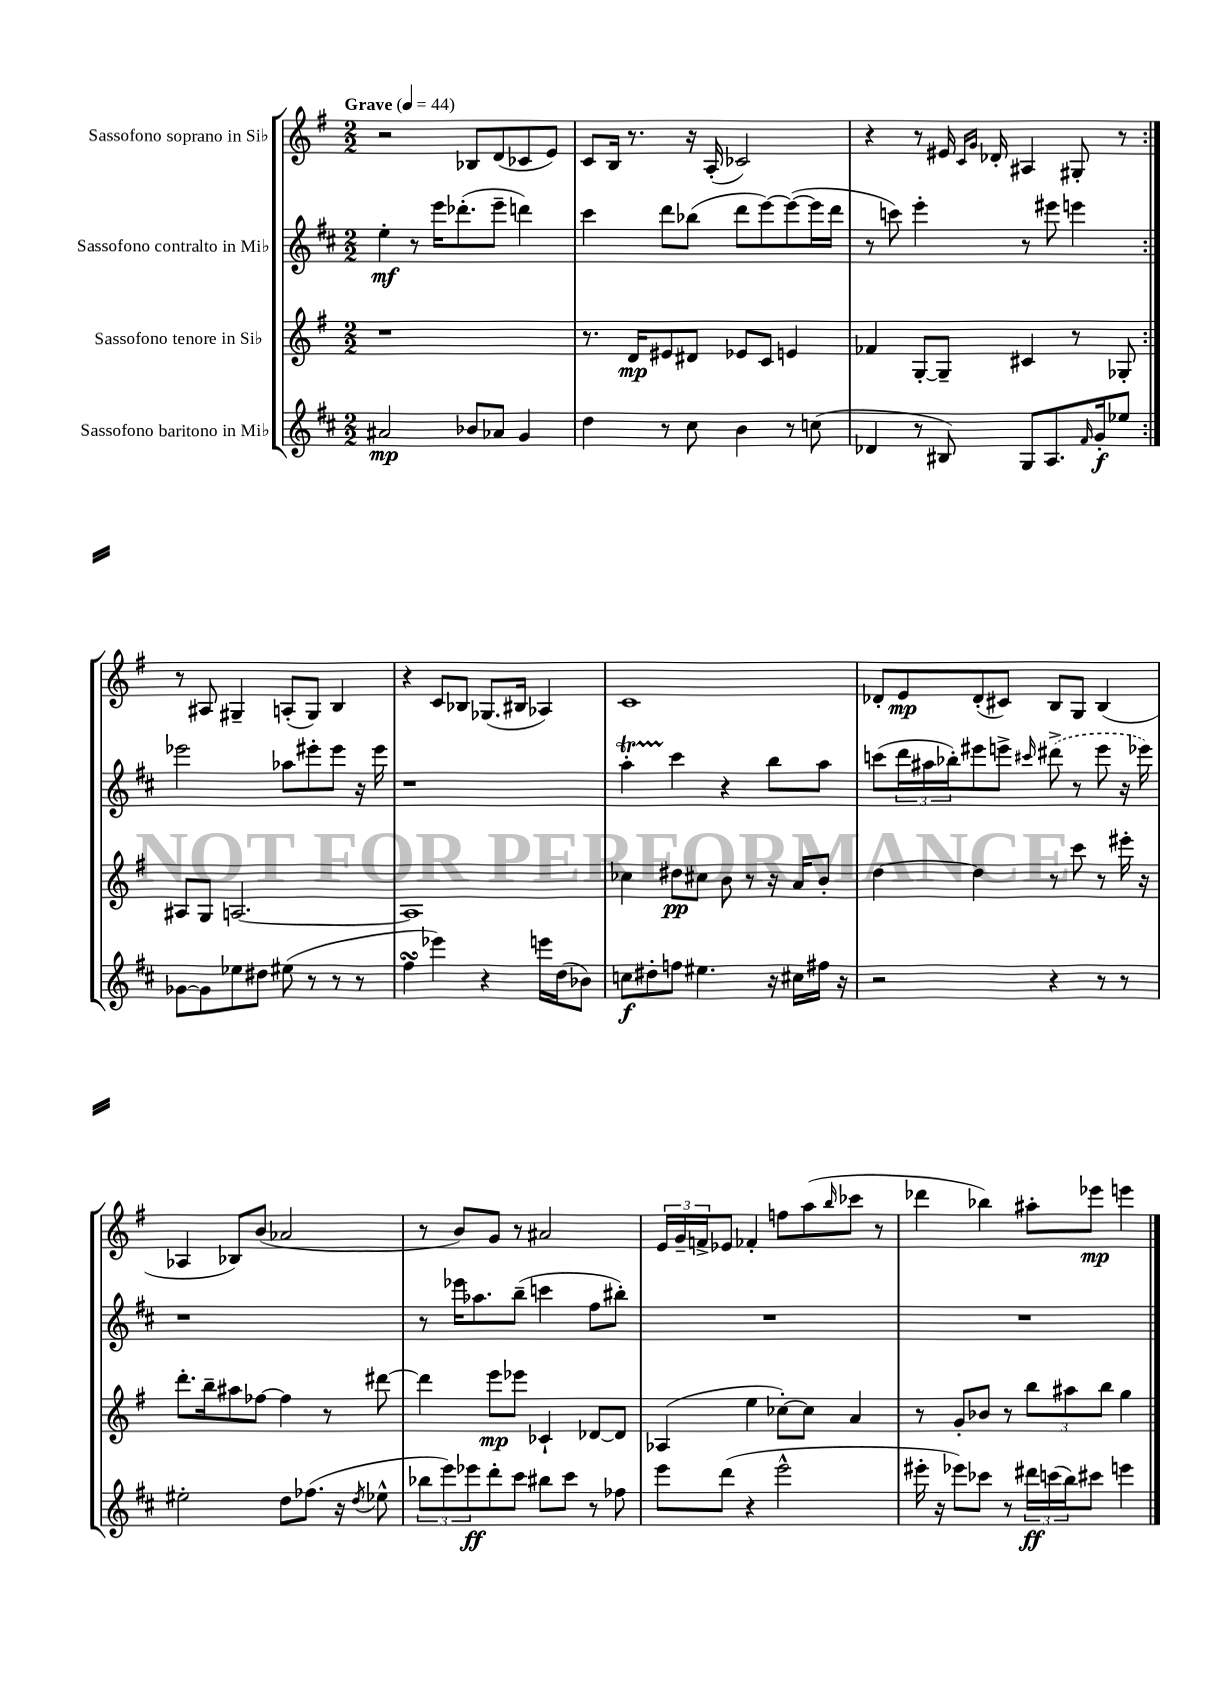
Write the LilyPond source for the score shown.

<<
\new StaffGroup <<
\new Staff = "s0" \with { instrumentName = "Sassofono soprano in Sib" } {
    \clef treble \key g \major \numericTimeSignature \time 2/2 \tempo "Grave" 4 = 44
    \repeat volta 2 { r2 bes8 d'8( ces'8 e'8) |
    c'8 b16 r8. r16 a16-.( ces'2) |
    r4 r8 eis'16 \grace { c'16 g'16 } des'16-. ais4 gis8-. r8 | }
    r8 ais8 gis4-- a8-.( gis8) b4 |
    r4 c'8 bes8 ges8.( bis16 aes4) |
    c'1 |
    des'8-. e'8\mp des'8-.( cis'8) b8 g8 b4( |
    aes4 bes8) b'8( aes'2 |
    r8 b'8) g'8 r8 ais'2 |
    \tuplet 3/2 { e'16 g'16-- f'16-> } ees'8 fes'4-. f''8 a''8( \grace { b''16 } ces'''8 r8 |
    des'''4 bes''4) ais''8-. ees'''8\mp e'''4 \bar "|." |
}
\new Staff = "s1" \with { instrumentName = "Sassofono contralto in Mib" } {
    \clef treble \key d \major \numericTimeSignature \time 2/2
    \repeat volta 2 { e''4-.\mf r8 e'''16 des'''8.-.( e'''8-- d'''4) |
    cis'''4 d'''8 bes''8( d'''8 e'''8~) e'''8~( e'''16 d'''16 |
    r8 c'''8) e'''4-. r8 eis'''8 e'''4 | }
    ees'''2 aes''8 eis'''8-. eis'''8 r16 eis'''16 |
    r1 |
    a''4-.\startTrillSpan cis'''4\stopTrillSpan r4 b''8 a''8 |
    c'''8( \tuplet 3/2 { d'''16 ais''16 bes''16-.) } eis'''8 e'''8-> \grace { cis'''16 } \once \slurDashed dis'''8->( r8 e'''8 r16 ees'''16) |
    r1 |
    r8 ees'''16 aes''8. b''8--( c'''4 fis''8 bis''8-.) |
    R1 |
    R1 \bar "|." |
}
\new Staff = "s2" \with { instrumentName = "Sassofono tenore in Sib" } {
    \clef treble \key g \major \numericTimeSignature \time 2/2
    \repeat volta 2 { r1 |
    r8. d'16\mp eis'8 dis'8 ees'8 c'8 e'4 |
    fes'4 g8~-. g8-- cis'4 r8 ges8-. | }
    ais8 g8 a2.~ |
    a1 |
    ces''4 dis''8\pp cis''8 b'8 r8 r16 a'16 b'8-. |
    d''4~ d''4 r8 c'''8 r8 eis'''16-. r16 |
    d'''8.-. b''16-- ais''8 fes''8~ fes''4 r8 dis'''8~ |
    dis'''4 e'''8\mp ees'''8 ces'4-! des'8~ des'8 |
    aes4( e''4 ces''8~-.) ces''8 a'4 |
    r8 g'8-. bes'8 r8 \tuplet 3/2 { b''8 ais''8 b''8 } g''4 \bar "|." |
}
\new Staff = "s3" \with { instrumentName = "Sassofono baritono in Mib" } {
    \clef treble \key d \major \numericTimeSignature \time 2/2
    \repeat volta 2 { ais'2\mp bes'8 aes'8 g'4 |
    d''4 r8 cis''8 b'4 r8 c''8( |
    des'4 r8 bis8) g8 a8. \grace { fis'16 } g'16-.\f ees''8 | }
    ges'8~ ges'8 ees''8 dis''8 eis''8( r8 r8 r8 |
    fis''4\turn ees'''4) r4 e'''16 d''16( bes'8) |
    c''8\f dis''8-. f''8 eis''4. r16 cis''16 fis''16 r16 |
    r2 r4 r8 r8 |
    eis''2-. d''8 fes''8.( r16 \acciaccatura { d''8 } ees''8-^ |
    \tuplet 3/2 { bes''8 e'''8) ees'''8\ff } d'''8-. cis'''8 bis''8 cis'''8 r8 fes''8 |
    e'''8 d'''8( r4 e'''2-^ |
    eis'''16-. r16 ees'''8) ces'''8 r8 \tuplet 3/2 { dis'''16\ff c'''16( b''16) } cis'''8 e'''4 \bar "|." |
}
>>
>>
\layout { \context { \Score \remove "Bar_number_engraver" } }
